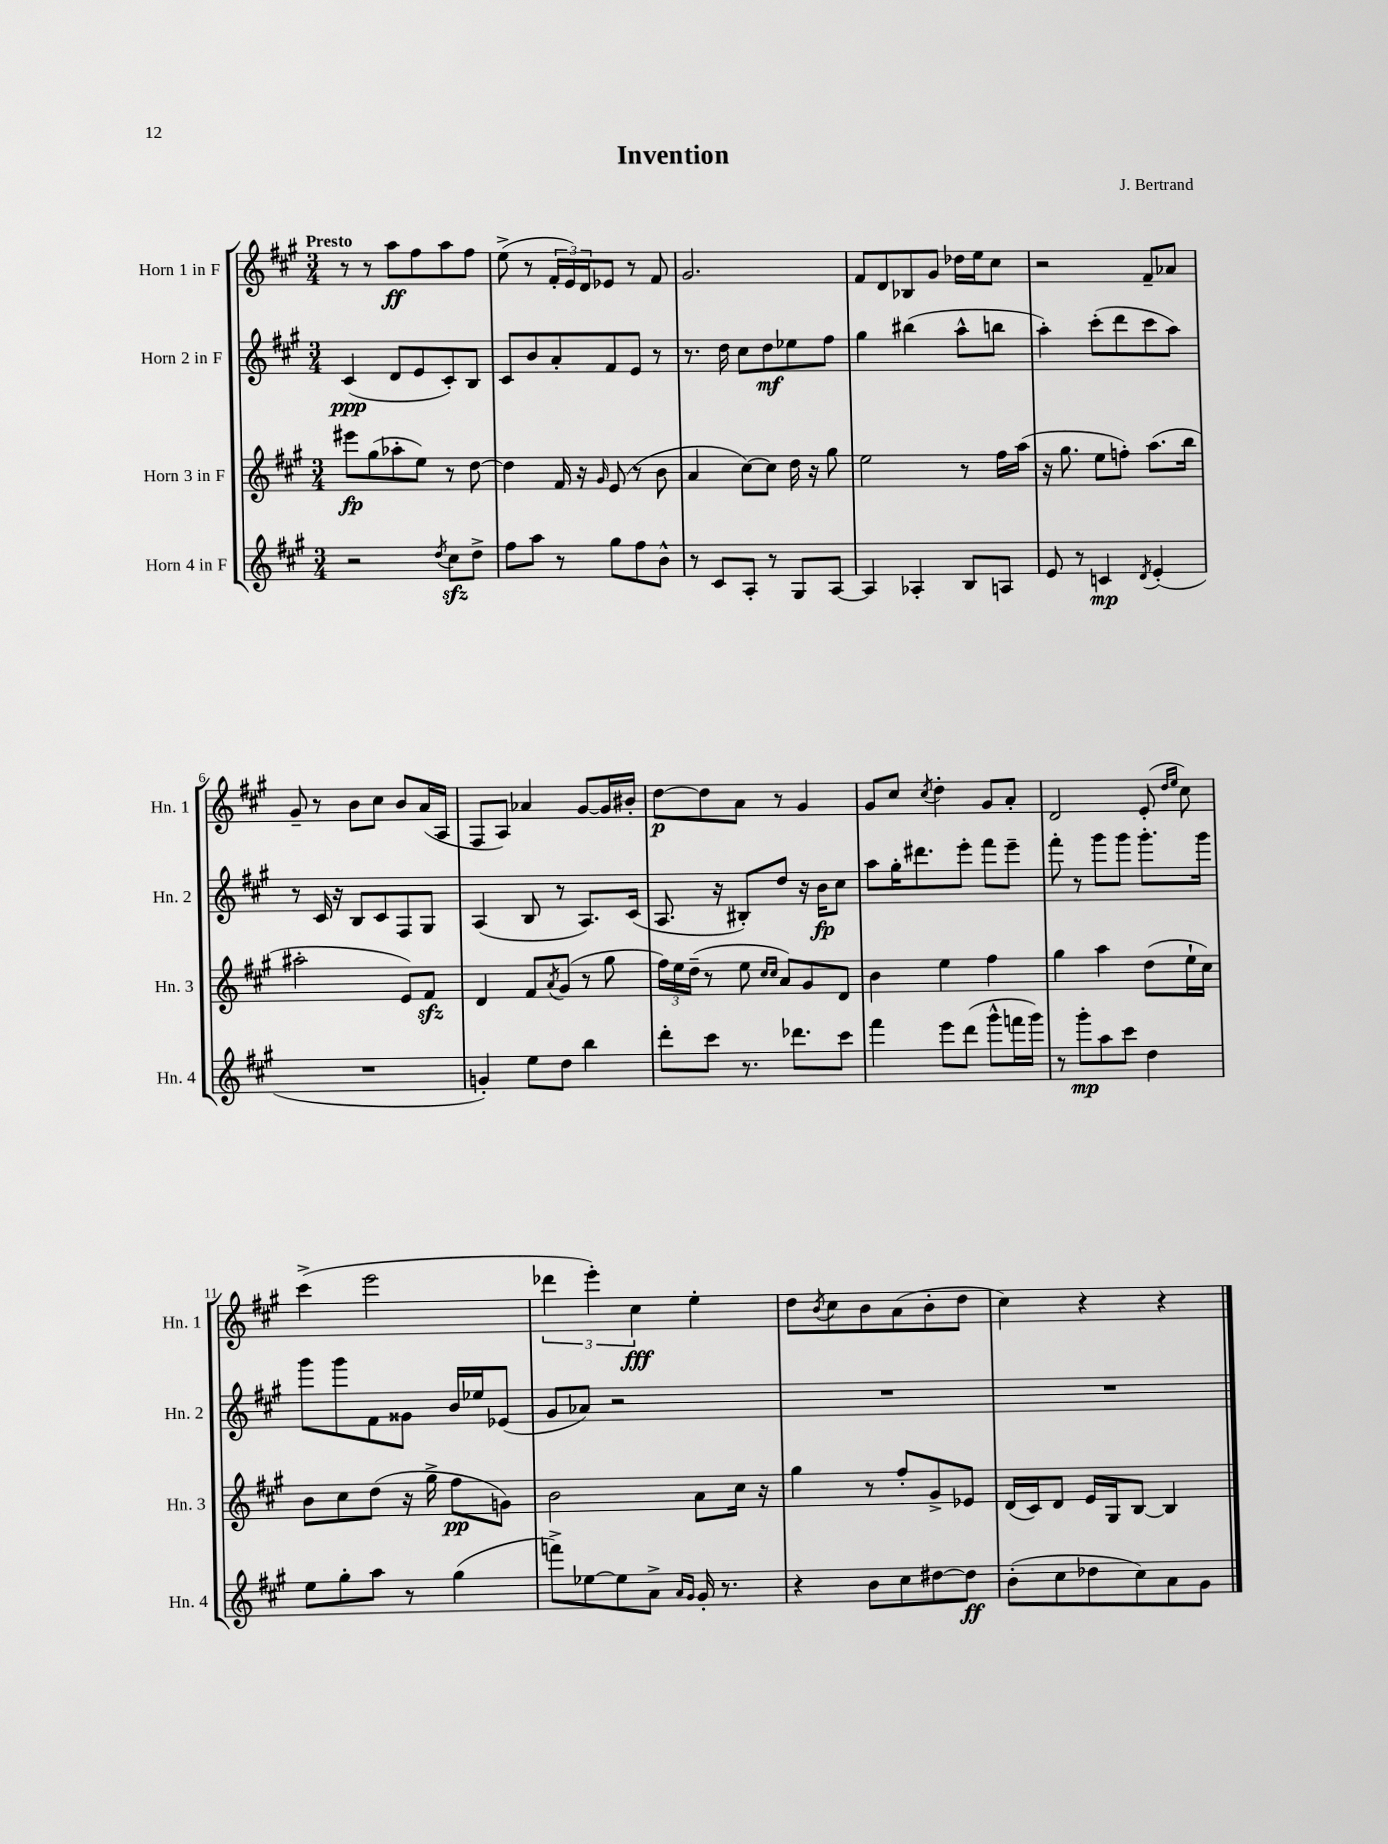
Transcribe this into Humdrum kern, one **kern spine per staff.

**kern	**kern	**kern	**kern
*staff4	*staff3	*staff2	*staff1
*clefG2	*clefG2	*clefG2	*clefG2
*k[f#c#g#]	*k[f#c#g#]	*k[f#c#g#]	*k[f#c#g#]
*M3/4	*M3/4	*M3/4	*M3/4
2r	8eee#	(4c#	8r
.	(8gg#	.	8r
.	8aa-'	8d	8aa
.	8ee)	8e	8ff#
8qdd	.	.	.
8cc#	8r	8c#')	8aa
8dd^	[8dd	8B	8ff#
=	=	=	=
8ff#	4dd]	8c#	(8ee^
8aa	.	8b	8r
8r	16f#	8a'	24f#'
.	.	.	24e)
.	16r	.	.
.	.	.	24d
.	16qqg#	.	.
8gg#	(8e	8f#	8e-
8ff#	8r	8e	8r
8b^^	8b	8r	8f#
=	=	=	=
8r	4a	8.r	2.g#
8c#	.	.	.
.	.	16dd	.
8A'	[8cc#)	8cc#	.
8r	8cc#]	8dd	.
8G#	16dd	8ee-	.
.	16r	.	.
[8A	8gg#	8ff#	.
=	=	=	=
4A]	2ee	4gg#	8f#
.	.	.	8d
4A-'	.	(4bb#	8B-
.	.	.	8g#
8B	8r	8aa^^	16dd-
.	.	.	16ee
8A	16ff#	8bb	8cc#
.	(16aa	.	.
=	=	=	=
8e	16r	4aa')	2r
.	8.gg#	.	.
8r	.	.	.
4c	8ee	(8ccc#'	.
.	8ff')	8ddd	.
8qd	.	.	.
(4e'	(8.aa	8ccc#	8f#~
.	.	8aa)	8a-
.	16bb	.	.
=	=	=	=
2.r	2aa#'	8r	8g#~
.	.	16c#	8r
.	.	16r	.
.	.	8B	8b
.	.	8c#	8cc#
.	8e)	8F#	8b
.	8f#	8G#	(16a
.	.	.	16A
=	=	=	=
4g')	4d	(4A	8F#
.	.	.	8A)
8ee	8f#	8B	4a-
.	8qa	.	.
8dd	(8g#	8r	.
4bb	8r	8.A)	[8g#
.	8gg#	.	16g#]
.	.	(16c#	16b#'
=	=	=	=
8ddd'	24ff#)	8.A	[8dd
.	24ee	.	.
.	(24dd~	.	.
8ccc#	8r	.	8dd]
.	.	16r	.
8.r	8ee	8B#')	8a
.	16qqcc#	.	.
.	16qqcc#	.	.
.	8a)	8dd	8r
8.ddd-	.	.	.
.	8g#	16r	4g#
.	.	16b	.
8ccc#	8d	8cc#	.
=	=	=	=
4fff#	4b	8aa	8g#
.	.	16gg#'	8cc#
.	.	8.ddd#	.
.	.	.	8qcc#
8eee	4ee	.	4dd'
(8ddd	.	8eee'	.
8ggg#^^	4ff#	8fff#	8g#
16fff	.	8eee~	8a'
16ggg#)	.	.	.
=	=	=	=
8r	4gg#	8fff#'	2d
8ggg#'	.	8r	.
8aa	4aa	8ggg#	.
8ccc#	.	8ggg#	.
4dd	(8dd	8.ggg#'	(8e'
.	.	.	16qqdd
.	.	.	16qqee
.	16ee`	.	8cc#)
.	16cc#)	16ggg#	.
=	=	=	=
8ee	8b	8ggg#	(4ccc#^
8gg#'	8cc#	8ggg#	.
8aa	(8dd	8f#	2eee
8r	16r	8g##	.
.	16gg#^	.	.
(4gg#	8ff#	16b	.
.	.	16ee-	.
.	8g)	(8e-	.
=	=	=	=
8fff^)	2b	8g#	6ddd-
[8ee-	.	8a-)	.
.	.	.	6eee')
8ee-]	.	2r	.
.	.	.	6cc#
8a^	.	.	.
16qqa	.	.	.
16qqg#	.	.	.
16g#'	8a	.	4ee'
8.r	.	.	.
.	16cc#	.	.
.	16r	.	.
=	=	=	=
4r	4gg#	2.r	8dd
.	.	.	8qb
.	.	.	8cc#
8b	8r	.	8b
8cc#	8ff#'	.	(8a
[8dd#	8g#^	.	8b'
8dd#]	8e-	.	8dd
=	=	=	=
(8b'	(16d	2.r	4cc#)
.	16c#)	.	.
8cc#	8d	.	.
8dd-	16e	.	4r
.	16G#	.	.
8cc#)	[8B	.	.
8a	4B]	.	4r
8g#	.	.	.
==	==	==	==
*-	*-	*-	*-
